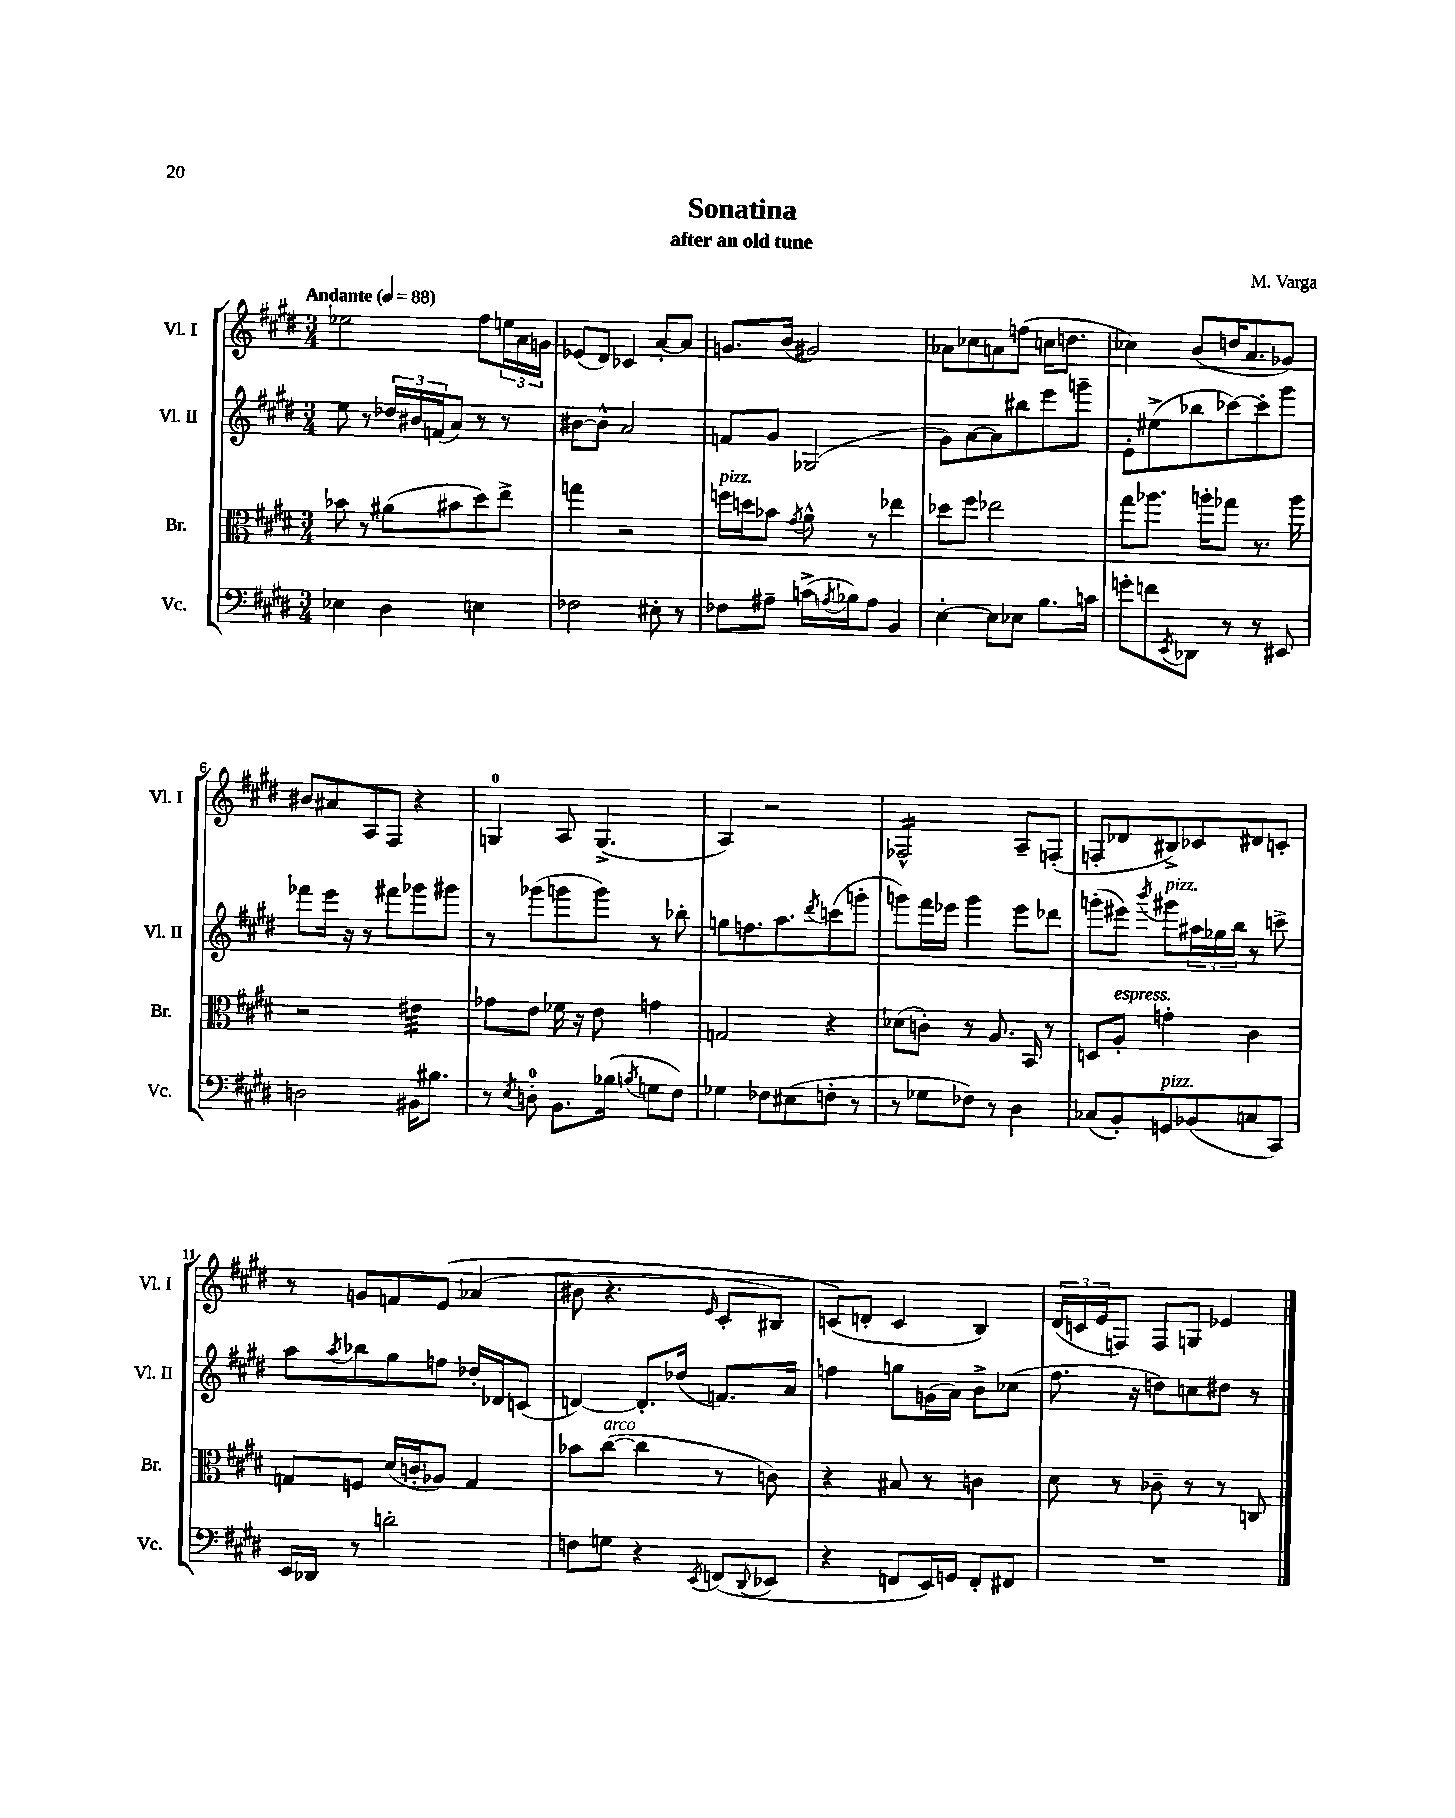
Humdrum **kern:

**kern	**kern	**kern	**kern
*staff4	*staff3	*staff2	*staff1
*clefF4	*clefC3	*clefG2	*clefG2
*k[f#c#g#d#]	*k[f#c#g#d#]	*k[f#c#g#d#]	*k[f#c#g#d#]
*M3/4	*M3/4	*M3/4	*M3/4
*MM88	*MM88	*MM88	*MM88
4E-	8b-	8ee	2ee-
.	8r	8r	.
4D#	(8a#	24dd-	.
.	.	24b#	.
.	.	(24f	.
.	8b#	8a)	.
4E	8dd#)	8r	8ff#
.	8ee^	8r	24ee
.	.	.	24a
.	.	.	24g
=	=	=	=
2F-	4gg	[8b#	(8e-
.	.	8b#^^]	8d#)
.	2r	2a	4c-
8E#'	.	.	[8a'
8r	.	.	8a]
=	=	=	=
8F-	16ff	8f	8.g
.	16dd	.	.
8A#~	8b-	8g#	.
.	.	.	(16b
.	8qg#	.	.
(16c^	8a^^	(2G-	2g#)
8qA	.	.	.
16B-)	.	.	.
8A	8r	.	.
4BB	4ee-	.	.
=	=	=	=
[4E'	8dd-	8g#)	8a-
.	8ff#	[8a	8cc-
8E]	2ee-	8a]	8a
8E-	.	8bb#	(8ff
8.B	.	8eee	16cc
.	.	.	8.dd
.	.	8ggg~	.
16c	.	.	.
=	=	=	=
8g'	8gg#	8e'	4cc-)
8f	8.aa-	(8ee#^	.
8qEE	.	.	.
8DD-	.	8bb-	(8b
.	16aa'	.	.
8r	8gg-	[8ccc-)	16dd
.	.	.	8.a
8r	8.r	8ccc-']	.
8EE#	.	8ggg#	8g-)
.	16aa	.	.
=	=	=	=
2D	2r	8fff-	8b#
.	.	16eee	8a#
.	.	16r	.
.	.	8r	8A
.	.	8fff#	8F#
16BB#	4e#	8ggg-	4r
8.B#	.	.	.
.	.	8ggg#	.
=	=	=	=
8r	8g-	8r	4G
8qE	.	.	.
8D'	8e	(8ggg-	.
8.BB	16f-	8ggg	8A
.	16r	.	.
.	8e	8ggg)	(4.G^
(16B-	.	.	.
8qB	.	.	.
8G	4g	8r	.
8F#)	.	8bb-'	.
=	=	=	=
4G-	2G	8gg	4A)
.	.	8.ff	.
8F-	.	.	2r
.	.	8.aa	.
(8E#	.	.	.
.	.	8qddd#	.
8F'	4r	(8ccc	.
8r	.	8ggg'	.
=	=	=	=
8r	(8d-	8ggg)	2F-^^
8G-	8c')	16fff#	.
.	.	16eee-	.
8F-)	8r	4ggg	.
8r	8.A	.	.
4D#	.	8eee-	8A~
.	16BB	.	.
.	8r	8ddd-	(8F'
=	=	=	=
(8C-	8D	(8ggg'	8F'
8BB')	8A'	8eee#)	8d-
.	.	8qbbb	.
8GG	4g'	8ggg#	8B#^)
(8BB-	.	24aa#	8c-
.	.	24gg-	.
.	.	24bb	.
8C	4c#	8r	8d#
8CC#)	.	8ccc^	8c'
=	=	=	=
16EE	8G	8aa	8r
16DD-	.	.	.
.	.	8qaa	.
8r	8F	8bb-	8g
2d'	(16d#	8gg#	8f
.	16c'	.	.
.	8A-)	8ff	&(8e
.	4G	16dd-'	(4a-
.	.	16d-	.
.	.	(8c	.
=	=	=	=
8F	8b-	[4d)	8b#
8G	([8cc#	.	4.r
4r	4cc#]	8.d']	.
.	.	(16dd-	.
8qEE	.	.	16qqe
(8FF	8r	8.f)	8c#'
8qqDD#	.	.	.
8EE-	8c)	.	8B#)
.	.	16a	.
=	=	=	=
4r	4r	4ff	(8c&)
.	.	.	8d'
8FF	8B#	8gg	4c
16EE)	8r	(16g	.
16GG	.	16a)	.
8FF'	4c	8b^	4B)
8FF#	.	(8cc-	.
=	=	=	=
2.r	8d#	8.ff#	(24d#
.	.	.	24c
.	.	.	24e
.	8r	.	8F)
.	.	16r	.
.	8c-~	8dd)	8F
.	8r	8cc	8G
.	8r	8dd#	4e-
.	8C	8r	.
==	==	==	==
*-	*-	*-	*-
